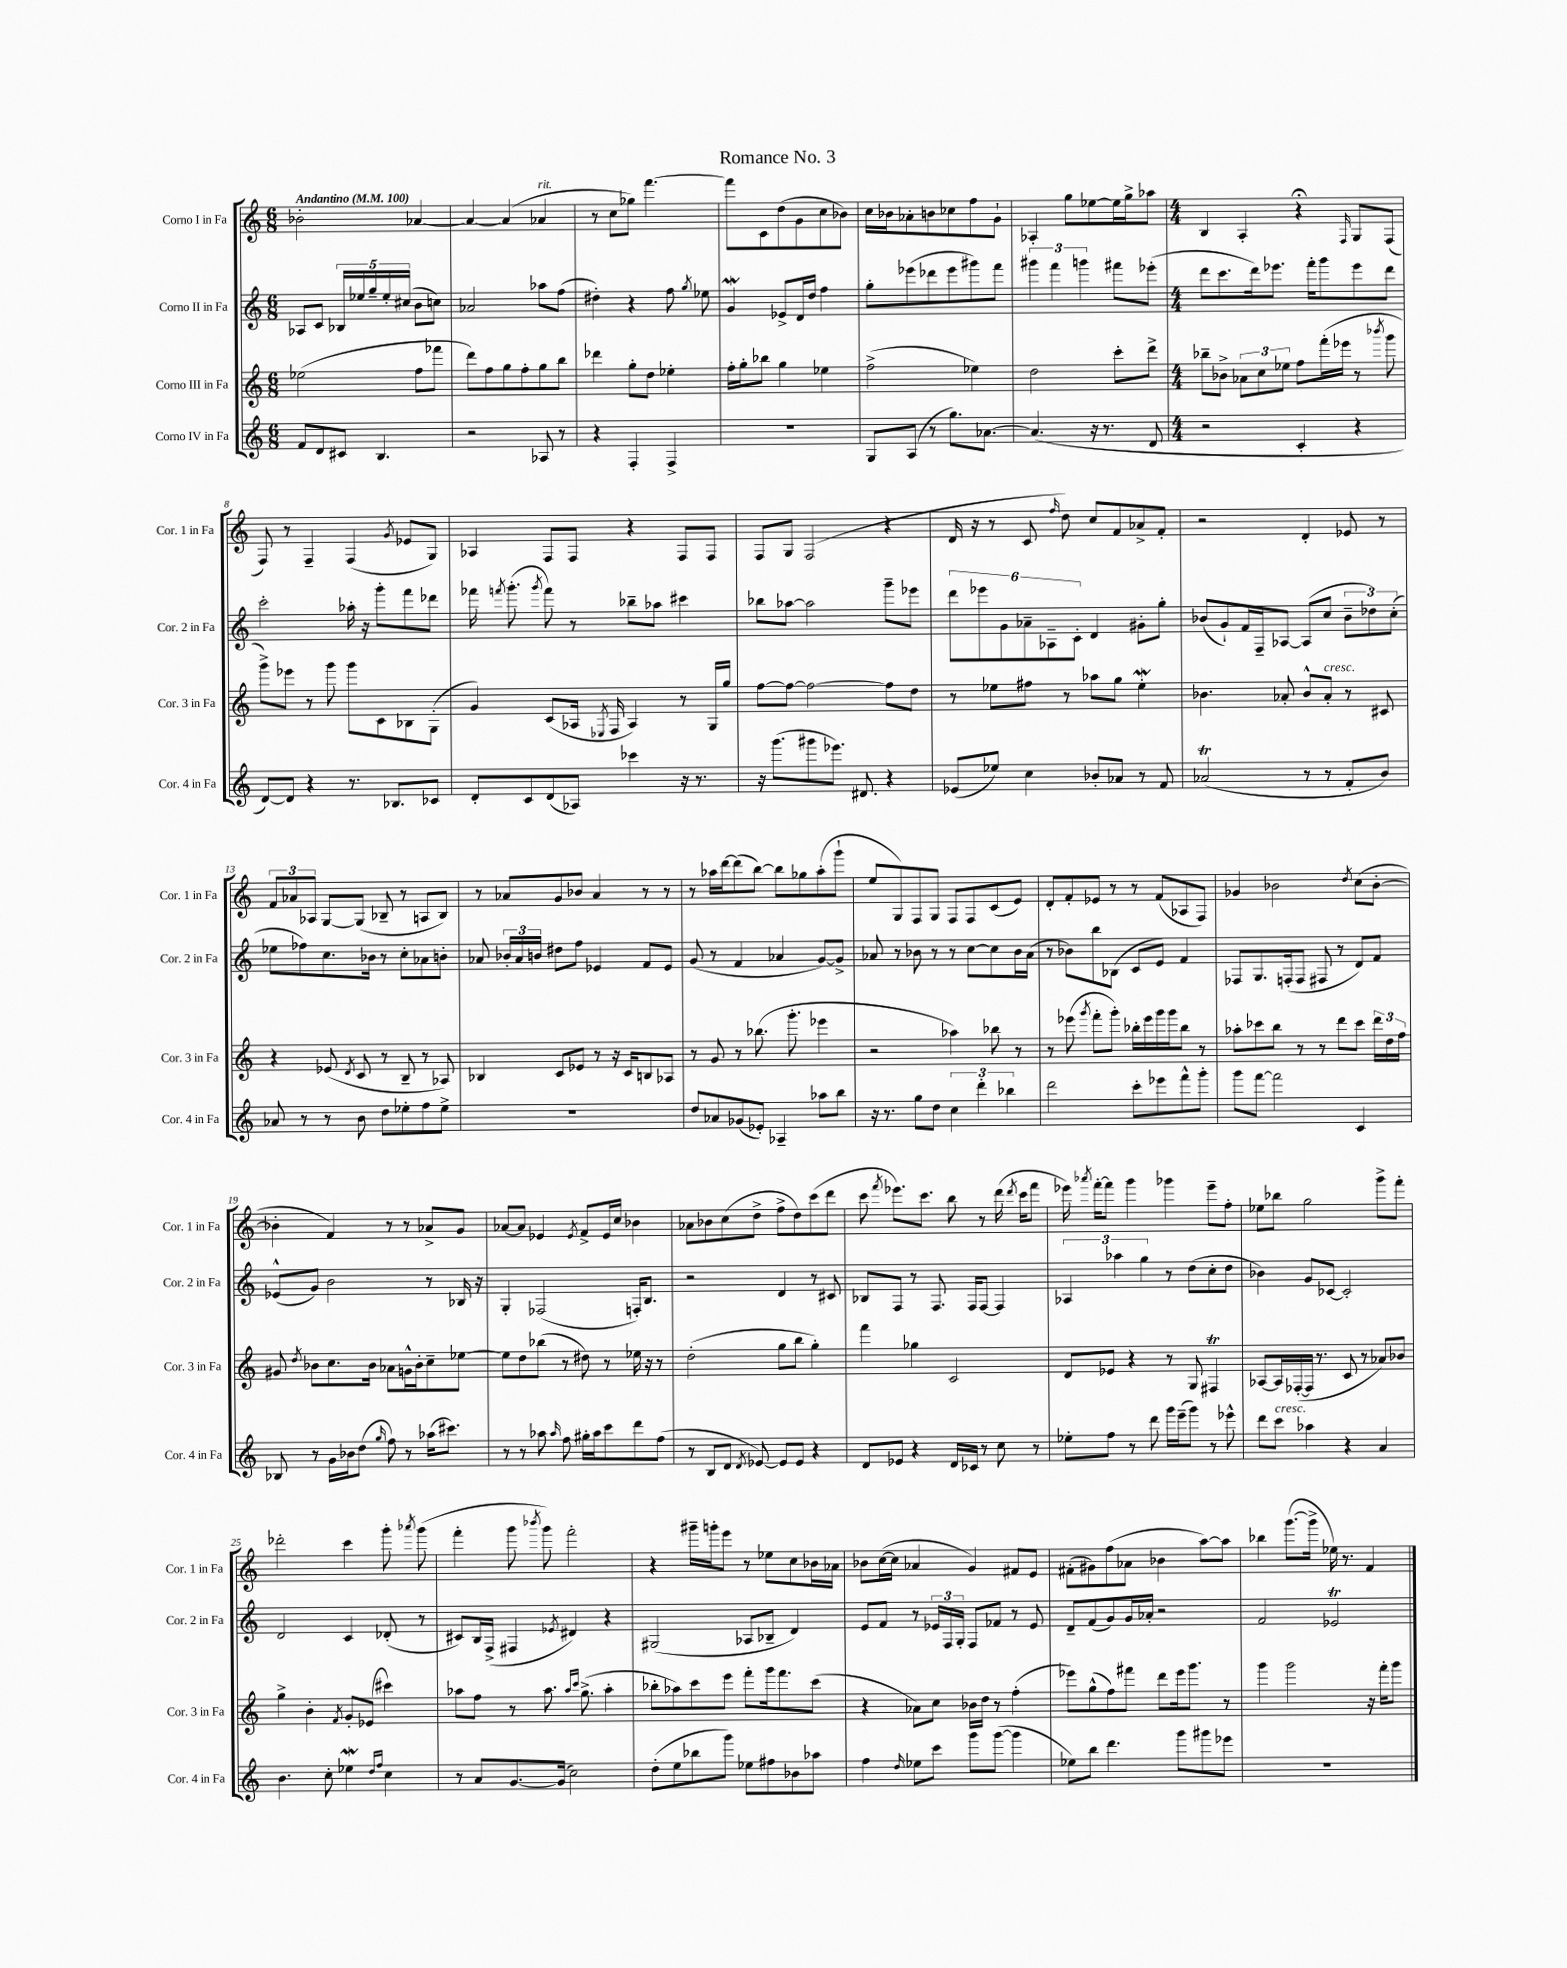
\header { title = "Romance No. 3" }
<<
\new StaffGroup <<
\new Staff = "s0" \with { instrumentName = "Corno I in Fa" shortInstrumentName = "Cor. 1 in Fa" } {
    \clef treble \key c \major \numericTimeSignature \time 6/8 \tempo "Andantino" 4 = 100
    \autoBeamOff bes'2-. aes'4~ |
    aes'4~ aes'4( aes'4^\markup { \italic "rit." } |
    r8 c''8[ ges''8]) f'''4.~ |
    f'''8[ c'8 d''8( g'8 c''8 bes'8]) |
    c''16[ bes'16 aes'8-. b'8 ces''8 f''8 g'8]-! |
    aes4-. g''8[ ees''8~ ees''16 g''16-> aes''8] |
    \numericTimeSignature \time 4/4 b4 a4-. r4\fermata \grace { f16 } g8[ f8]( |
    f8) r8 f4-- f4( \acciaccatura { g'8 } ees'8[ g8]) |
    aes4 f8[ f8] r4 f8[ f8] |
    f8[ g8] f2( r4 |
    d'16 r16 r8 c'8 \grace { f''16 } d''8) c''8[ f'8 aes'8-> f'8]-. |
    r2 d'4-. ees'8 r8 |
    \tuplet 3/2 { f'8[ aes'8 aes8] } g8[~ g8]( bes8-- r8 a8[ bes8]) |
    r8 aes'8[ g'8 bes'8] aes'4 r8 r8 |
    r8 aes''16[ d'''16~ d'''8( b''8]~) b''8[ ges''8 aes''8-.( g'''8]-! |
    e''8[ g8) f8 g8] f8[ f8 c'8( e'8]) |
    d'8[-. f'8-. ees'8] r8 r8 f'8[( aes8 f8]) |
    ges'4 bes'2 \acciaccatura { d''8 } c''8[( bes'8]~-. |
    bes'4-. f'4) r8 r8 aes'8[-> g'8] |
    aes'8[~ aes'8] ees'4 \acciaccatura { ees'8 } f'8[-> ees'16 c''16] bes'4 |
    aes'8[ bes'8 c''8( d''8]-> f''8[-> d''8) c'''8( d'''8] |
    c'''8 \acciaccatura { f'''8 } ees'''8.[) c'''8.] b''8 r8 d'''16( \acciaccatura { d'''8 } c'''16[ f'''8] |
    ees'''16) \acciaccatura { aes'''8 } f'''16[~-. f'''8] g'''4 ges'''4 ees'''8[-- f''8]-. |
    ees''8[ bes''8] g''2 g'''8[-> f'''8]-. |
    des'''2-. c'''4 g'''8-. \acciaccatura { aes'''8 } g'''8( |
    f'''4-. g'''8 \acciaccatura { bes'''8 } g'''8) f'''2-. |
    r4 gis'''16[-- g'''16-. e'''8] r8 ees''8[ c''8 bes'16 aes'16] |
    bes'8[ c''16~( c''16] aes'4 g'4) fis'8[ e'8] |
    fis'8[-.( gis'8) f''8( aes'8] bes'4 a''8[~) a''8] |
    bes''4 g'''8.[~( g'''16]-> ees''16) r8. f'4 \bar "|." |
}
\new Staff = "s1" \with { instrumentName = "Corno II in Fa" shortInstrumentName = "Cor. 2 in Fa" } {
    \clef treble \key c \major \numericTimeSignature \time 6/8
    \autoBeamOff aes8[ c'8] \tuplet 5/4 { bes16[ ees''16 g''16-- ees''16-. cis''16]( } b'8[ c''8]) |
    aes'2 aes''8[ f''8]( |
    dis''4-.) r4 f''8 \acciaccatura { g''8 } ees''8 |
    g'4\mordent ees'8[-> d'16 d''16] f''4 |
    g''8[-. ees'''8( des'''8 ees'''8 gis'''8) f'''8] |
    \tuplet 3/2 { gis'''4 f'''4 g'''4 } fis'''8[ ees'''8]-.( |
    \numericTimeSignature \time 4/4 d'''8[ c'''8. d'''16) ees'''8.] f'''16[-. g'''8 ees'''8 d'''8] |
    c'''2-. aes''16-. r16 g'''8[-. f'''8 des'''8] |
    fes'''16 \acciaccatura { f'''8 } g'''8.-.( \acciaccatura { g'''8 } f'''8) r8 bes''8[-- aes''8] cis'''4 |
    bes''8[ aes''8]~ aes''2 g'''8[-- ees'''8] |
    \tuplet 6/4 { d'''8[ ees'''8 g'8 aes'8-- aes8-- c'8]-. } d'4 gis'8[-. g''8]-. |
    bes'8[( g'8-!) f'16 f16-- aes8]~ aes8[( c''8] \tuplet 3/2 { bes'8[-- des''8) c''8]-.( } |
    ees''8[ fes''8) c''8. bes'16] r8 c''8[-. aes'8 b'8]-. |
    aes'8 \tuplet 3/2 { bes'16[-. aes'16 b'16] } dis''8[ f''8] ees'4 f'8[ ees'8] |
    g'8( r8 f'4 aes'4 g'8[~) g'8]-> |
    aes'8 r8 bes'8 r8 r8 c''8[~ c''8 bes'16 aes'16]( |
    r8 bes'8[) b''8 bes8]( c'8[ e'8]) f'4 |
    fes8[ g8. f16-.( f8] fis8 r8 d'8[) f'8] |
    ees'8[-^( g'8]) b'2 r8 bes16 r16 |
    g4-. fes2( f16[-.) b8.] |
    r2 d'4 r8 cis'8 |
    bes8[ f8] r8 f8. f16[ f8]~ f4 |
    \tuplet 3/2 { aes4 aes''4 g''4 } r8 d''8[( c''8-. d''8] |
    bes'4) g'8[ ces'8]~ ces'2-. |
    d'2 c'4 des'8-.( r8 |
    cis'8[) b16 f16]->( fis4 \acciaccatura { ees'8 } dis'4) r4 |
    gis2( aes8[ bes8]-- d'4) |
    e'8[ f'8] r8 \tuplet 3/2 { ees'16[ f16 g16]-. } f8[ fes'8] r8 ees'8 |
    d'8[-- f'8( g'8) g'16 aes'16]-. r2 |
    f'2 ees'2\trill \bar "|." |
}
\new Staff = "s2" \with { instrumentName = "Corno III in Fa" shortInstrumentName = "Cor. 3 in Fa" } {
    \clef treble \key c \major \numericTimeSignature \time 6/8
    \autoBeamOff ees''2( f''8[ fes'''8] |
    d'''8[) f''8 g''8 f''8-. g''8 b''8] |
    des'''4 g''8[-. d''8] ees''4-. |
    f''16[-. g''16-. bes''8] g''4 ees''4 |
    f''2->( ees''4) |
    d''2 c'''8[-. d'''8]-> |
    \numericTimeSignature \time 4/4 bes''8[-- bes'8]-> \tuplet 3/2 { aes'8[ c''8 ees''8] } f''8[ f'''16-.( ees'''16] r8 \acciaccatura { bes'''8 } g'''8 |
    g'''8[->) ees'''8] r8 g'''8 g'''8[ c'8 bes8 g8]-.( |
    g'4) c'8[( aes16] \acciaccatura { ees8 } f16 aes4) r8 g16[ g''16] |
    f''8[~ f''8]~ f''2~ f''8[ d''8] |
    r8 ees''8[ fis''8] r8 aes''8[ g''8] ees''4-.\mordent |
    bes'4. aes'8-. bes'8[-^ aes'8]-.^\markup { \italic "cresc." } r8 cis'8 |
    r4 ees'8( \acciaccatura { d'8 } c'8 r8 b8-- r8 aes8) |
    bes4 c'8[ ees'8] r8 r16 c'16[ b8 aes8] |
    r8 g'8 r8 bes''8.( g'''8.-. ees'''4 |
    r2 aes''4) bes''8 r8 |
    r8 ees'''8( \acciaccatura { g'''8 } f'''8[-. g'''8]-.) bes''16[-. ees'''16 g'''16 g'''16 bes''8] r8 |
    aes''8[-. ces'''8 b''8] r8 r8 d'''8[ ces'''8] \tuplet 3/2 { d'''16[ d''16 f''16] } |
    gis'8 \acciaccatura { d''8 } bes'8[ c''8. bes'16] aes'8[ g'16-^ bes'16-. c''8-- ees''8]~ |
    ees''8[ d''8 bes''8]( r8 dis''8) r8 ees''16 r16 r8 |
    d''2-.( g''8[ b''8] g''4-.) |
    f'''4 ges''4 c'2 |
    d'8[ ees'8] r4 r8 g8 fis4\trill |
    aes8[~ aes16 fes16~-.( fes16] r8. c'8 r8 aes'8[) bes'8] |
    g''4-> b'4-. \acciaccatura { f'8 } g'8[-. ees'8]( cis'''4) |
    aes''8[ f''8] r8 aes''8. \grace { aes''16[ c'''16] } g''8.->( aes''4-. |
    bes''8[-. aes''8) c'''8 e'''8] f'''8[-. g'''16 f'''8. c'''8]( |
    r4 aes'8[) c''8] bes'16[ d''16] r8 f''4-.( |
    ees'''8[) g''8-^( f''8) fis'''8] d'''8[ ees'''16 g'''8.] r8 |
    g'''4 g'''2 r16 f'''16[-. g'''8] \bar "|." |
}
\new Staff = "s3" \with { instrumentName = "Corno IV in Fa" shortInstrumentName = "Cor. 4 in Fa" } {
    \clef treble \key c \major \numericTimeSignature \time 6/8
    \autoBeamOff f'8[ d'8 cis'8] b4. |
    r2 aes8 r8 |
    r4 f4-. f4-> |
    R2. |
    g8[ a8]( r8 g''8.[) aes'8.]~ |
    aes'4.( r16 r8. d'8 |
    \numericTimeSignature \time 4/4 r2 c'4-. r4 |
    d'8[~) d'8] r4 r8. bes8.[ ces'8] |
    d'8[-. c'8 d'8( aes8]) ces'''4 r16 r8. |
    r16 g'''8.[( gis'''8 ees'''8.]) dis'8. r4 |
    ees'8[( ees''8]) c''4 bes'8[-. aes'8] r8 f'8 |
    aes'2\trill( r8 r8 f'8[-. b'8]) |
    aes'8 r8 r8 b'8 d''8[ ees''8-. f''8 ees''8]-> |
    R1 |
    d''8[ aes'8 ges'8( ees'8]-.) aes4-- aes''8[ b''8] |
    r16 r8. g''8[ d''8] \tuplet 3/2 { c''4 d'''4-. bes''4 } |
    d'''2 c'''8[-. ees'''8 f'''8-^ g'''8]-. |
    g'''8[ f'''8]~ f'''2 c'4 |
    bes8 r8 g'16[ bes'16 d''8]( \grace { g''16 } f''8) r8 aes''16[( cis'''8.]) |
    r8 r8 aes''8 \grace { aes''16 } f''8 gis''16[-. aes''16 c'''8 d'''8 f''8]( |
    r8 b8[ d'8] \acciaccatura { d'8 } ees'8~) ees'8[ ees'8] r4 |
    d'8[ ees'8] r4 d'16[ ces'16] r8 c''8 r8 |
    ees''8[-. f''8] r8 d'''8 g'''16[ e'''16--( g'''8]) r8 ees'''8-^ |
    d'''8[ c'''8]^\markup { \italic "cresc." } aes''4 r4 a'4 |
    b'4. c''8-. ees''4\mordent \grace { d''16[ f''16] } c''4 |
    r8 a'8[ g'8.~ g'16]( c''2) |
    d''8[-.( e''8 bes''8 g'''8]) ees''8[ fis''8 bes'8 aes''8] |
    f''4 \grace { d''16 } ees''8[ c'''8] g'''8[ g'''8]~( g'''4 |
    ees''8[) b''8] d'''4. g'''8[ gis'''8 ees'''8] |
    R1 \bar "|." |
}
>>
>>
